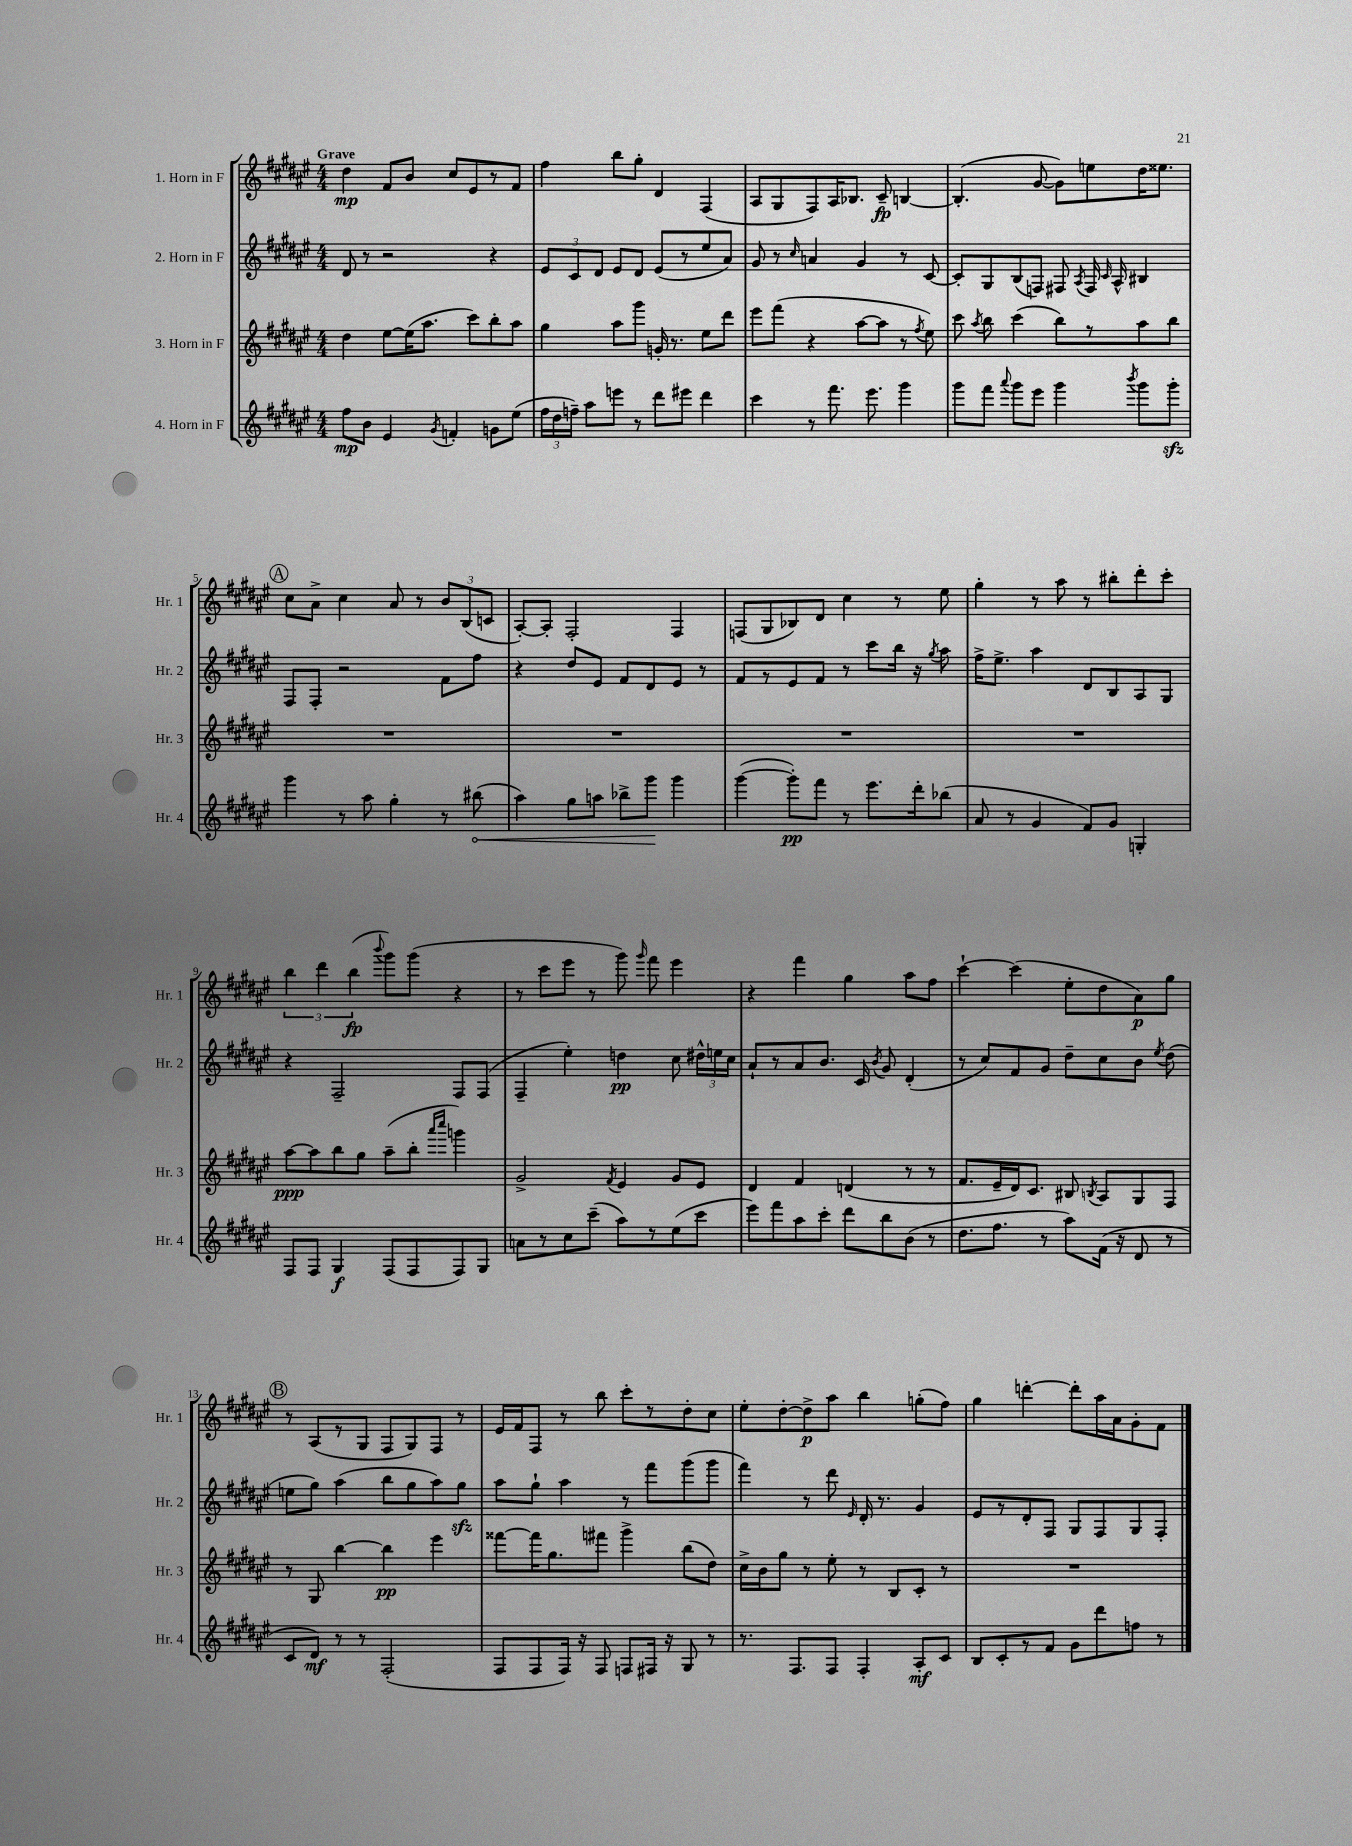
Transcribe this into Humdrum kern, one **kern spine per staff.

**kern	**kern	**kern	**kern
*staff4	*staff3	*staff2	*staff1
*clefG2	*clefG2	*clefG2	*clefG2
*k[f#c#g#d#a#e#]	*k[f#c#g#d#a#e#]	*k[f#c#g#d#a#e#]	*k[f#c#g#d#a#e#]
*M4/4	*M4/4	*M4/4	*M4/4
8ff#	4dd#	8d#	4dd#
8b	.	8r	.
4e#	[8ee#	2r	8f#
.	(16ee#]	.	8b
.	8.aa#	.	.
8qg#	.	.	.
4f'	.	.	8cc#
.	8ccc#)	.	8e#
8g	8bb'	4r	8r
(8ee#	8aa#	.	8f#
=	=	=	=
24ff#	4gg#	12e#	4ff#
24dd#	.	.	.
24ff~)	.	12c#	.
8aa#	.	.	.
.	.	12d#	.
8eee	8aa#	8e#	8bb
8r	8ggg#	8d#	8gg#'
8ddd#	16g'	(8e#	4d#
.	8.r	.	.
8eee#	.	8r	.
4ddd#	8ee#	8ee#	(4F#
.	8ddd#	8a#)	.
=	=	=	=
4ccc#	8eee#	8g#	8A#
.	(8fff#	8r	8G#
.	.	16qqcc#	.
8r	4r	4a	8F#)
8.fff#	.	.	16A#
.	.	.	8.B-
.	[8aa#	4g#	.
8.eee#	.	.	.
.	8aa#]	.	8c#~
4ggg#	8r	8r	[4B
.	8qff#	.	.
.	8ee#)	[8c#	.
=	=	=	=
8ggg#	8ccc#	8c#']	(4.B']
.	8qaa#	.	.
8fff#	8bb	8G#	.
8qqaaa#	.	.	.
8ggg#	(4ccc#	(8B	.
8eee#	.	8F)	[8g#
4ggg#	8bb)	8F#	8g#])
.	.	8qA#	.
.	8r	16F#	8ee
.	.	16qqc#	.
.	.	16A#^^	.
8qbbb	.	.	.
8ggg#	8aa#	4B#	16dd#
.	.	.	8.ee##
8ggg#'	8bb	.	.
=	=	=	=
4ggg#	1r	8F#	8cc#
.	.	8F#'	8a#^
8r	.	2r	4cc#
8aa#	.	.	.
4gg#'	.	.	8a#
.	.	.	8r
8r	.	8f#	12b
.	.	.	(12B
(8bb#	.	8ff#	.
.	.	.	12c
=	=	=	=
4aa#)	1r	4r	[8A#')
.	.	.	8A#']
8gg#	.	8dd#	2F#'
8aa	.	8e#	.
8bb-^	.	8f#	.
8ggg#	.	8d#	.
4ggg#	.	8e#	4F#
.	.	8r	.
=	=	=	=
([4ggg#	1r	8f#	(8F
.	.	8r	8G#
8ggg#'])	.	8e#	8B-)
8fff#	.	8f#	8d#
8r	.	8r	4cc#
8.eee#	.	8ccc#	.
.	.	16bb	8r
16ddd#'	.	16r	.
.	.	8qgg#	.
(8bb-	.	8aa#	8ee#
=	=	=	=
8a#	1r	16ff#^	4gg#'
.	.	8.ee#^	.
8r	.	.	.
4g#	.	4aa#	8r
.	.	.	8aa#
8f#)	.	8d#	8r
8g#	.	8B	8bb#'
4G'	.	8A#	8ddd#'
.	.	8G#	8ccc#'
=	=	=	=
8F#	[8aa#	4r	6bb
8F#	8aa#]	.	.
.	.	.	6ddd#
4G#	8bb	2F#~	.
.	.	.	(6bb
.	8gg#	.	.
.	.	.	8qqbbb
(8F#	(8aa#~	.	8ggg#)
8F#	8bb'	.	(8ggg#
.	16qqaaa#	.	.
.	16qqcccc#	.	.
8F#)	4ggg)	8F#	4r
8G#	.	(8F#	.
=	=	=	=
8a	2g#^	4F#~	8r
8r	.	.	8ccc#
8cc#	.	4ee#')	8eee#
(8ccc#~	.	.	8r
.	8qf#	.	.
8aa#)	4e#	4dd	8ggg#)
.	.	.	16qqggg#
8r	.	.	8fff#
(8ee#	8g#	8cc#	4eee#
8ccc#	8e#	24dd#^^	.
.	.	24ee	.
.	.	24cc#	.
=	=	=	=
8eee#)	4d#	8a#`	4r
8fff#	.	8r	.
8aa#	4f#	8a#	4fff#
8ccc#'	.	8.b	.
8ddd#	(4d	.	4gg#
.	.	16c#	.
.	.	8qb	.
8bb	.	8g#	.
(8b	8r	(4d#'	8aa#
8r	8r	.	8ff#
=	=	=	=
8.dd#	8.f#	8r	[4ccc#`
.	.	8cc#)	.
8.ff#	16e#~	.	.
.	16d#)	8f#	(4ccc#]
.	8.c#	.	.
8r	.	8g#	.
8aa#)	8B#	8dd#~	8ee#'
.	8qB	.	.
(16f#	8A#	8cc#	8dd#
16r	.	.	.
8d#	8G#	8b	8a#)
.	.	8qee#	.
8r	8F#	(8dd#	8gg#
=	=	=	=
8c#	8r	8ee	8r
8d#)	8G#	8gg#)	(8A#
8r	[4bb	(4aa#	8r
8r	.	.	8G#
(2F#'	4bb]	8bb	8F#
.	.	8gg#	8G#)
.	4eee#	8aa#)	8F#
.	.	8gg#	8r
=	=	=	=
8F#	[8fff##	8aa#	16e#
.	.	.	16f#
8F#	16fff##]	8gg#`	8F#
.	8.gg#	.	.
16F#)	.	4aa#	8r
16r	.	.	.
8F#	8fff#	.	8bb
8F	4ggg#^	8r	8ccc#'
16F#	.	8fff#	8r
16r	.	.	.
8G#	(8bb	(8ggg#	8dd#'
8r	8dd#)	8ggg#	8cc#
=	=	=	=
8.r	16cc#^	4fff#)	8ee#'
.	16b	.	.
.	8gg#	.	[8dd#'
8.F#	.	.	.
.	8r	8r	8dd#^]
8F#	8ee#'	8ddd#	8aa#
.	.	16qqe#	.
4F#'	8r	16d#'	4bb
.	.	8.r	.
.	8B	.	.
8A#'	8c#'	4g#	(8gg'
8c#	8r	.	8ff#)
=	=	=	=
8B	1r	8e#	4gg#
8c#'	.	8r	.
8r	.	8d#'	[4ddd'
8f#	.	8F#	.
8g#	.	8G#	8ddd']
8ddd#	.	8F#	16aa#
.	.	.	16a#
8ff	.	8G#	8g#'
8r	.	8F#'	8f#
==	==	==	==
*-	*-	*-	*-
